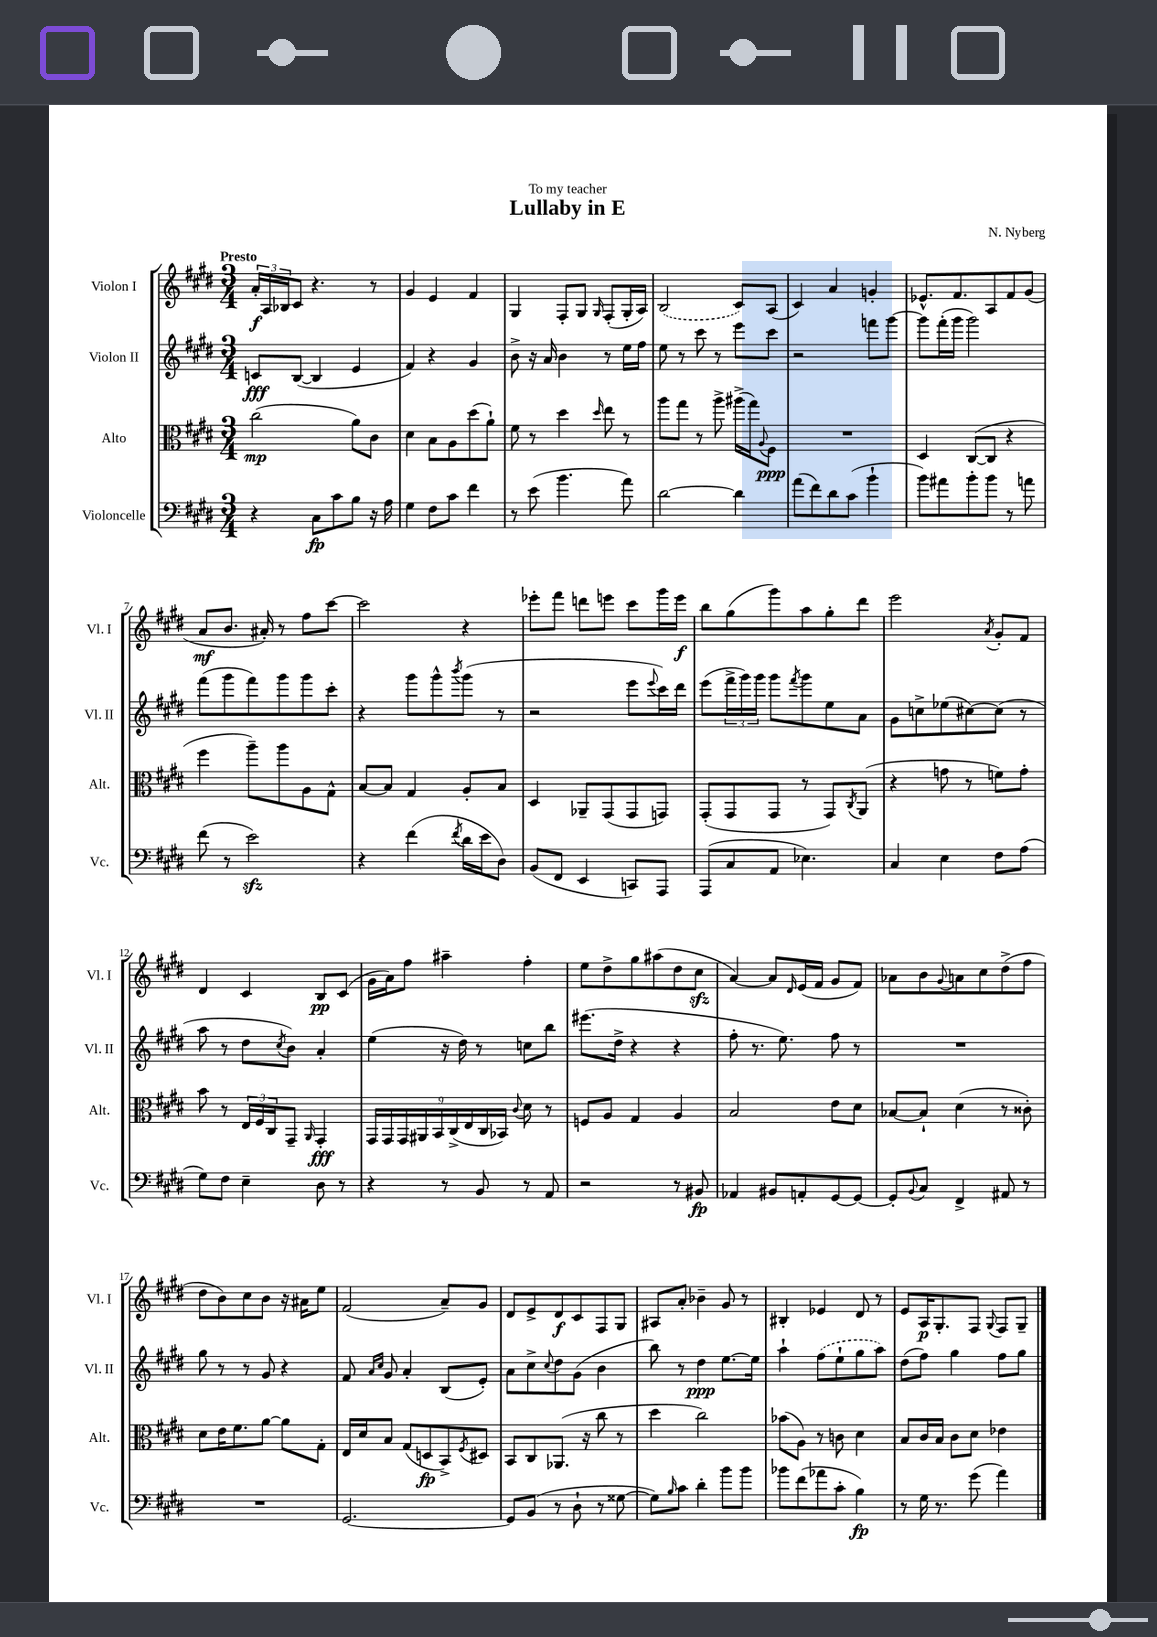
\header { title = "Lullaby in E" composer = "N. Nyberg" dedication = "To my teacher" }
<<
\new StaffGroup <<
\new Staff = "s0" \with { instrumentName = "Violon I" shortInstrumentName = "Vl. I" } {
    \clef treble \key e \major \numericTimeSignature \time 3/4 \tempo "Presto"
    \tuplet 3/2 { a'16-.\f a16 bes16 } cis'8 r4. r8 |
    gis'4 e'4 fis'4 |
    gis4 fis8-. gis8 \grace { gis16 } fis8-.( gis16-. a16) |
    \once \slurDashed b2( cis'8) a8( |
    cis'4) a'4 g'4-. |
    ees'8.-^ fis'8. a8 fis'8 gis'8( |
    a'8\mf b'8. ais'16-.) r8 fis''8 cis'''8~ |
    cis'''2 r4 |
    ees'''8-. fis'''8 d'''8 e'''8 cis'''8 gis'''16 e'''16\f |
    b''8 gis''8( gis'''8) a''8 gis''8-. dis'''8 |
    e'''2 \acciaccatura { a'8 } gis'8-. fis'8 |
    dis'4 cis'4 b8\pp cis'8( |
    gis'16 a'16) fis''8 ais''4-- fis''4-. |
    e''8 dis''8-> gis''8 ais''8( dis''8 cis''8\sfz |
    a'4~) a'8 \grace { dis'16 } e'16( fis'16 gis'8 fis'8) |
    aes'8 b'8 \appoggiatura { gis'8 } a'8 cis''8 dis''8->( fis''8 |
    dis''8 b'8) cis''8 b'8 r16 ais'16 e''8 |
    fis'2( a'8--) gis'8 |
    dis'8 e'8-> dis'8\f cis'8 fis8 gis8 |
    ais8 a'8-. bes'4-- gis'8 r8 |
    bis4-. ees'4 dis'8 r8 |
    e'8 a16\p gis8.-. fis8 \appoggiatura { gis8 } fis8 gis8-- \bar "|." |
}
\new Staff = "s1" \with { instrumentName = "Violon II" shortInstrumentName = "Vl. II" } {
    \clef treble \key e \major \numericTimeSignature \time 3/4
    c'8\fff b8~( b4 e'4 |
    fis'4) r4 gis'4 |
    b'8-> r16 a'16 b'4 r8 e''16 fis''16 |
    e''8 r8 cis'''8 r8 e'''8 cis'''8 |
    r2 f'''8 gis'''8~ |
    gis'''8 fis'''16-.( gis'''16 gis'''2) |
    fis'''8( gis'''8 fis'''8) gis'''8 gis'''8 cis'''8-. |
    r4 gis'''8 gis'''8-^ \acciaccatura { b'''8 } gis'''8( r8 |
    r2 e'''8 \appoggiatura { e'''8 } cis'''16) dis'''16 |
    e'''8( \tuplet 3/2 { fis'''16-> gis'''16) gis'''16 } gis'''8 \acciaccatura { fis'''8 } gis'''8 e''8 a'8 |
    gis'8 c''8-> ees''8( cis''8~) cis''8( r8 |
    a''8 r8 dis''8 \acciaccatura { cis''8 } b'8) a'4-. |
    e''4( r16 dis''16) r8 c''8 b''8 |
    eis'''8.( dis''16-> r4 r4 |
    fis''8-. r8. e''8.) fis''8 r8 |
    R2. |
    gis''8 r8 r8 gis'8 r4 |
    fis'8 \grace { a'16 cis''16 } gis'8 a'4-. b8( e'8-.) |
    a'8 cis''8-> \appoggiatura { cis''8 } dis''8 gis'8( b'4 |
    b''8) r8 dis''4\ppp e''8.~ e''16 |
    a''4-! \once \slurDashed fis''8( e''8-! gis''8 a''8) |
    dis''8( fis''8) gis''4 fis''8 gis''8 \bar "|." |
}
\new Staff = "s2" \with { instrumentName = "Alto" shortInstrumentName = "Alt." } {
    \clef alto \key e \major \numericTimeSignature \time 3/4
    cis''2\mp( a'8) cis'8 |
    dis'4 b8 a8 dis''8( a'8-!) |
    fis'8 r8 dis''4 \grace { dis''16 } e''8 r8 |
    a''8 gis''8 r8 a''8-> ais''16->( gis''16) \appoggiatura { a8 } fis8\ppp |
    R2. |
    dis4 cis8~( cis8 r4 |
    fis''4 a''8--) a''8 a8 gis8-^ |
    b8~ b8 gis4 a8-. b8 |
    dis4 aes,8-- gis,8( gis,8 g,8) |
    gis,8-.( gis,8 gis,8 r8 gis,8) \acciaccatura { cis8 } a,8( |
    r4 g'8 r8 f'8) g'8-. |
    b'8 r8 \tuplet 3/2 { e16 fis16 cis16 } gis,8-- \grace { a,16 } gis,4-.\fff |
    \tuplet 9/8 { gis,16 gis,16 gis,16 ais,16 b,16 cis16->( e16 cis16 bes,16) } \appoggiatura { cis'8 } dis'8 r8 |
    f8 a8 gis4 a4 |
    b2 e'8 dis'8 |
    bes8~ bes8-! dis'4( r8 cisis'8-.) |
    dis'8 e'16 fis'8. a'8~ a'8 gis8-. |
    e16 dis'16 b8 gis8( d8\fp b,8->) \acciaccatura { fis8 } dis8 |
    b,8 cis8 aes,8.( r16 cis''8 r8 |
    dis''4 cis''2) |
    bes'8( a8) r8 c'8 dis'4 |
    b8 cis'16 b16 cis'8 dis'8 ees'4 \bar "|." |
}
\new Staff = "s3" \with { instrumentName = "Violoncelle" shortInstrumentName = "Vc." } {
    \clef bass \key e \major \numericTimeSignature \time 3/4
    r4 cis8\fp cis'8 b8 r16 a16 |
    gis4 fis8 cis'8 fis'4 |
    r8 e'8( b'4. a'8) |
    dis'2~ dis'4 |
    a'8( fis'8) dis'8 cis'8( b'4-! |
    b'8) ais'8 b'8-. b'8 r8 a'8 |
    fis'8( r8 e'2\sfz) |
    r4 fis'4( \acciaccatura { fis'8 } dis'16 e'16 dis8) |
    b,8( fis,8 e,4 c,8) a,,8 |
    a,,8( cis8 a,8 ees4.) |
    cis4 e4 fis8 a8( |
    gis8) fis8 e4-- dis8 r8 |
    r4 r8 b,8 r8 a,8 |
    r2 r8 bis,8\fp |
    aes,4 bis,8 a,8-. gis,8~ gis,8~ |
    gis,8-. \appoggiatura { b,8 } cis8 fis,4-> ais,8 r8 |
    R2. |
    gis,2.~ |
    gis,8 b,8( r8 dis8-! r8 gisis8~ |
    gisis8) \grace { b16 } cis'8 dis'4-. b'8 b'8 |
    bes'8 fis'8( aes'8 cis'8-. b4\fp) |
    r8 gis16 r8. gis'8( a'4) \bar "|." |
}
>>
>>
